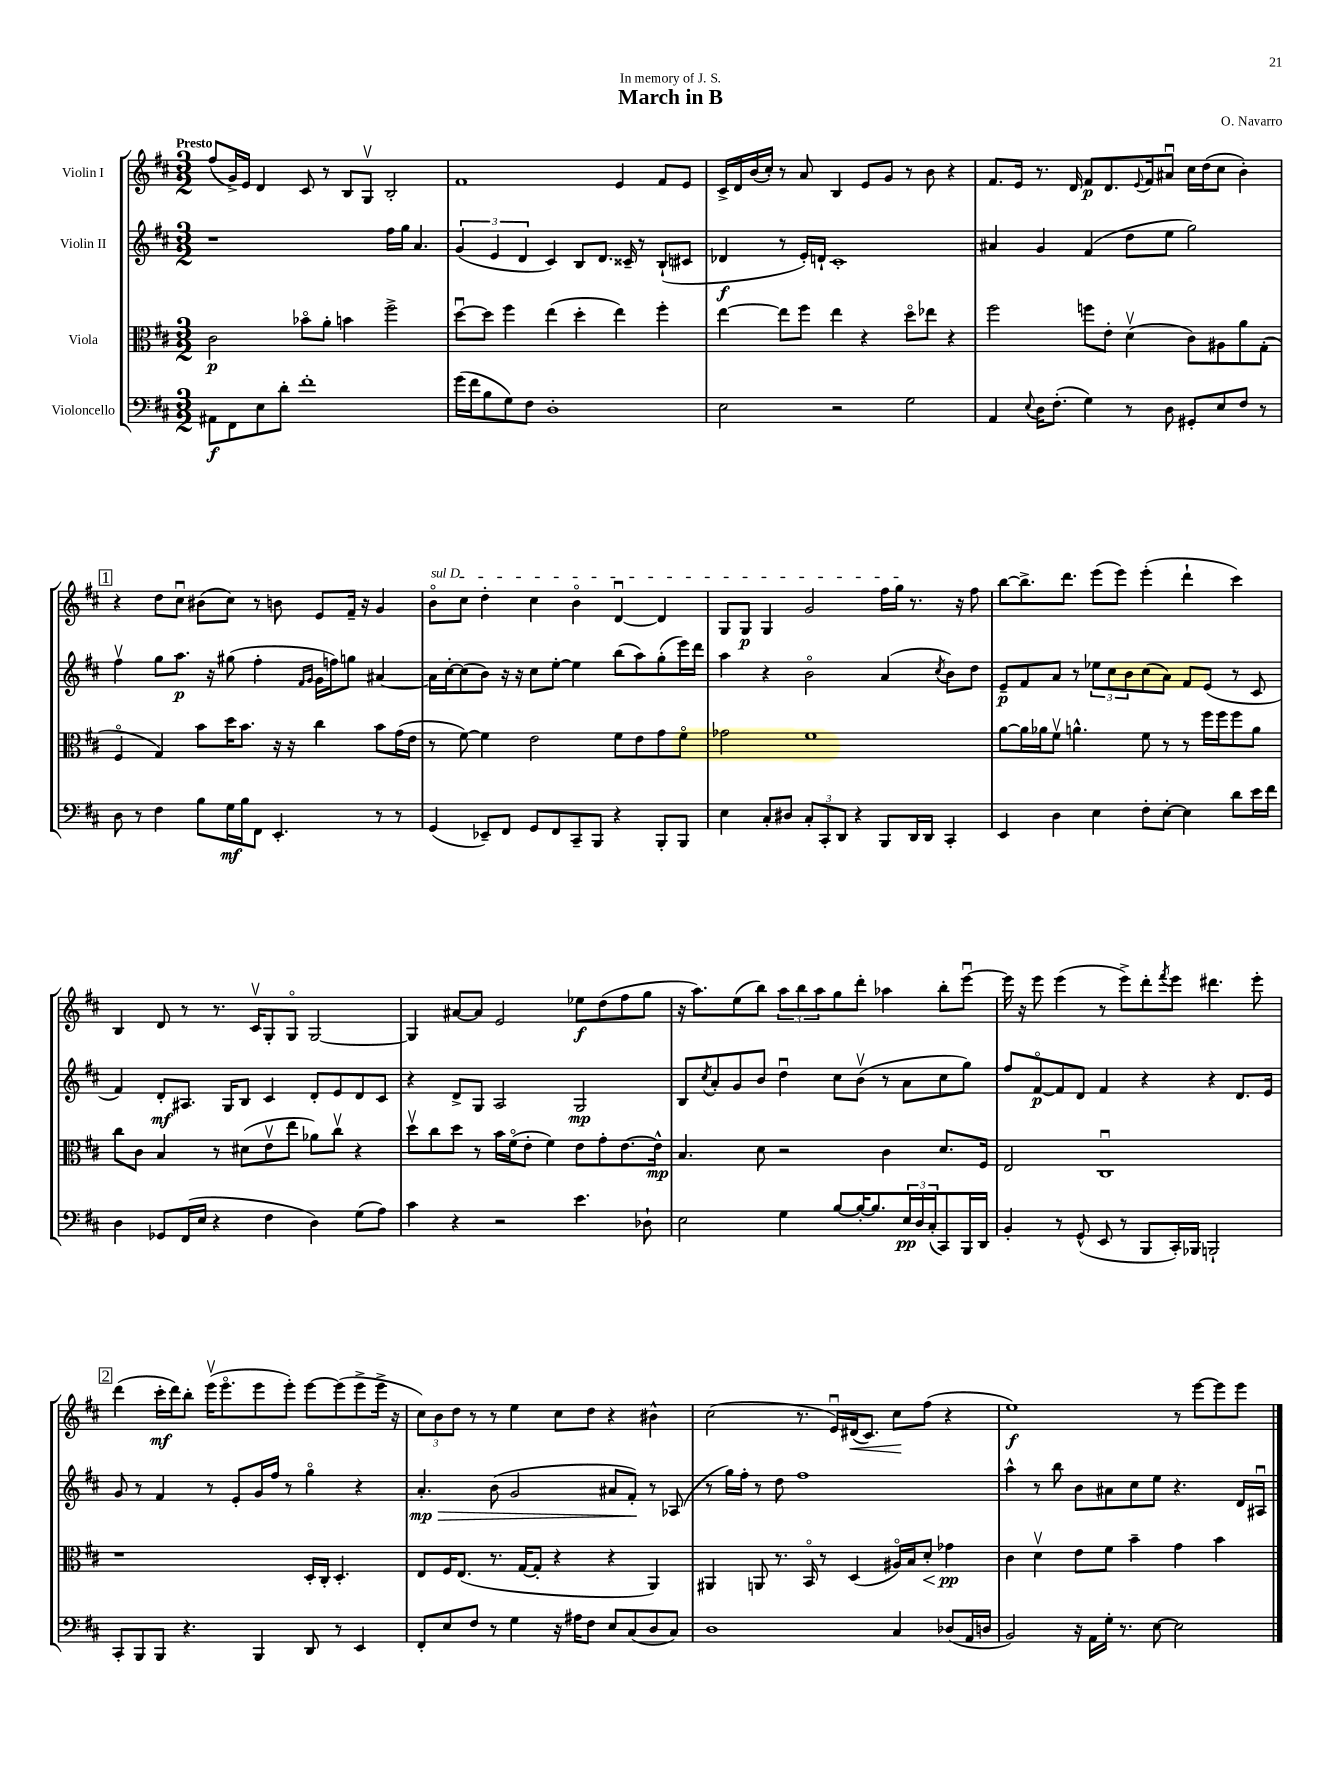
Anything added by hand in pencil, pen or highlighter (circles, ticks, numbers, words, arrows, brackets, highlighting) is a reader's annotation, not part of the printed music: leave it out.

**kern	**dynam	**kern	**dynam	**kern	**dynam	**kern	**dynam
*part4	*part4	*part3	*part3	*part2	*part2	*part1	*part1
*staff4	*staff4	*staff3	*staff3	*staff2	*staff2	*staff1	*staff1
*I"Violoncello	*	*I"Viola	*	*I"Violin II	*	*I"Violin I	*
*clefF4	*	*clefC3	*	*clefG2	*	*clefG2	*
*k[f#c#]	*	*k[f#c#]	*	*k[f#c#]	*	*k[f#c#]	*
*M3/2	*	*M3/2	*	*M3/2	*	*M3/2	*
=1	=1	=1	=1	=1	=1	=1	=1
!	!	!	!	!	!	!LO:TX:a:B:t=Presto	!
8AA#X\L	f	2c#\	p	1r	.	(8ff#/L	.
8FF#\	.	.	.	.	.	16g^/L)	.
.	.	.	.	.	.	16e/JJ	.
8E\	.	.	.	.	.	4d/	.
8d'\J	.	.	.	.	.	.	.
1f#'	.	8b-X\L	.	.	.	8c#/	.
.	.	8a'\J	.	.	.	8r	.
.	.	4bn\	.	.	.	8B/L	.
.	.	.	.	.	.	8Gv/J	.
.	.	2ff#^\	.	16ff#\LL	.	2B'/	.
.	.	.	.	16gg\JJ	.	.	.
.	.	.	.	4.a/	.	.	.
=2	=2	=2	=2	=2	=2	=2	=2
(16g\LL	.	[8ddu\L	.	(6g/	.	1f#	.
16f#\J	.	.	.	.	.	.	.
8B\	.	8dd\J]	.	.	.	.	.
.	.	.	.	6e/	.	.	.
8G\)	.	4ff#\	.	.	.	.	.
.	.	.	.	6d/	.	.	.
8F#\J	.	.	.	.	.	.	.
1D'	.	(4ee\	.	4c#/)	.	.	.
.	.	4dd'\	.	8B/L	.	.	.
.	.	.	.	8.d/J	.	.	.
.	.	4ee\)	.	.	.	4e/	.
.	.	.	.	16c##X~/	.	.	.
.	.	.	.	8r	.	.	.
.	.	4ff#'\	.	(8B`/L	.	8f#/L	.
.	.	.	.	8c#X/J	.	8e/J	.
=3	=3	=3	=3	=3	=3	=3	=3
2E\	.	[4ee\	.	4d-X/	f	16c#^/LL	.
.	.	.	.	.	.	16d/	.
.	.	.	.	.	.	(16b/	.
.	.	.	.	.	.	16cc#'/JJ)	.
.	.	8ee\L]	.	8r	.	8r	.
.	.	8ff#\J	.	16e'/LL)	.	8a/	.
.	.	.	.	16dn`/JJ	.	.	.
2r	.	4ee\	.	1c#'	.	4B/	.
.	.	4r	.	.	.	8e/L	.
.	.	.	.	.	.	8g/J	.
2G\	.	8dd\L	.	.	.	8r	.
.	.	8ee-X\J	.	.	.	8b\	.
.	.	4r	.	.	.	4r	.
=4	=4	=4	=4	=4	=4	=4	=4
4AA/	.	2ff#\	.	4a#X/	.	8.f#/L	.
.	.	.	.	.	.	16e/Jk	.
8qqE/	.	.	.	.	.	.	.
16D\KL	.	.	.	4g/	.	8.r	.
(8.F#'\J	.	.	.	.	.	.	.
.	.	.	.	.	.	16d/	.
4G\)	.	8ffn\L	.	(4f#/	.	8f#/L	p
.	.	8e'\J	.	.	.	8.d/	.
8r	.	(4dv\	.	8dd\L	.	.	.
.	.	.	.	.	.	8qqe/	.
.	.	.	.	.	.	16f#/k	.
8D\	.	.	.	8ee\J	.	8a#Xu/J	.
8GG#X'/L	.	8c#\L)	.	2gg\)	.	16cc#\LL	.
.	.	.	.	.	.	(16dd\J	.
8E/	.	8A#X\	.	.	.	8cc#\J	.
8F#/J	.	8a\	.	.	.	4b'\)	.
8r	.	(8G'\J	.	.	.	.	.
!!LO:LB:g=z
!!LO:REH:place=s1:t=1
=5	=5	=5	=5	=5	=5	=5	=5
8D\	.	4F#/	.	4ff#v\	.	4r	.
8r	.	.	.	.	.	.	.
4F#\	.	4G/)	.	8gg\L	.	8dd\L	.
.	.	.	.	8.aa\J	p	8cc#u\J	.
8B\L	.	8b\L	.	.	.	(8b#X\L	.
.	.	.	.	16r	.	.	.
16G\L	mf	16dd\K	.	(8gg#X\	.	8cc#\J)	.
16B\J	.	8.b\J	.	.	.	.	.
8FF#\J	.	.	.	4ff#'\	.	8r	.
4.EE'/	.	16r	.	.	.	8bn\	.
.	.	16r	.	.	.	.	.
.	.	.	.	16qqf#/LL	.	.	.
.	.	.	.	16qqg/JJ	.	.	.
.	.	4cc#\	.	16g\LL	.	8e/L	.
.	.	.	.	16ffn\J)	.	.	.
.	.	.	.	8ggn\J	.	16f#~/Jk	.
.	.	.	.	.	.	16r	.
8r	.	8b\L	.	[4a#X/	.	4g/	.
8r	.	(16g\L	.	.	.	.	.
.	.	16e\JJ	.	.	.	.	.
=6	=6	=6	=6	=6	=6	=6	=6
!	!	!	!	!	!	!LO:TX:a:i:t=sul D	!
(4GG/	.	8r	.	16a#\LL]	.	8b\L	.
.	.	.	.	[16cc#'\J	.	.	.
.	.	[8f#\)	.	(8cc#\]	.	8cc#\J	.
8EE-X~/L)	.	4f#\]	.	8b\J)	.	4dd'\	.
8FF#/J	.	.	.	16r	.	.	.
.	.	.	.	16r	.	.	.
8GG/L	.	2e\	.	8cc#\L	.	4cc#\	.
8FF#/	.	.	.	[8ee'\J	.	.	.
8CC#~/	.	.	.	4ee\]	.	4b\	.
8BBB/J	.	.	.	.	.	.	.
4r	.	8f#\L	.	(8bb\L	.	[4du/	.
.	.	8e\	.	8aa\)	.	.	.
8BBB'/L	.	8g\	.	(8gg'\	.	4d/]	.
8BBB/J	.	8f#\J	.	16eee\L)	.	.	.
.	.	.	.	16ddd\JJ	.	.	.
=7	=7	=7	=7	=7	=7	=7	=7
4E\	.	2g-X\	.	4aa\	.	8G/L	.
.	.	.	.	.	.	8G/J	p
8C#'/L	.	.	.	4r	.	4G/	.
8D#X/J	.	.	.	.	.	.	.
12C#'/L	.	1f#	.	2b\	.	2g/	.
12CC#'/	.	.	.	.	.	.	.
12DD/J	.	.	.	.	.	.	.
4r	.	.	.	.	.	.	.
8BBB/L	.	.	.	(4a/	.	16ff#\LL	.
.	.	.	.	.	.	16gg\JJ	.
16DD/L	.	.	.	.	.	8.r	.
16DD/JJ	.	.	.	.	.	.	.
.	.	.	.	8qcc#/	.	.	.
4CC#'/	.	.	.	8b\L)	.	.	.
.	.	.	.	.	.	16r	.
.	.	.	.	8dd\J	.	8ff#\	.
=8	=8	=8	=8	=8	=8	=8	=8
4EE/	.	[8a\L	.	8e~/L	p	[8bb\L	.
.	.	16a\L]	.	8f#/	.	8.bb^\]	.
.	.	16a-X\J	.	.	.	.	.
4D\	.	8f#v\J	.	8a/J	.	.	.
.	.	.	.	.	.	8.ddd\J	.
.	.	4.an^^\	.	8r	.	.	.
4E\	.	.	.	12ee-X\L	.	(8eee\L	.
.	.	.	.	12cc#\	.	.	.
.	.	.	.	.	.	8eee\J)	.
.	.	.	.	12b\	.	.	.
8F#'\L	.	8f#\	.	(8cc#\	.	(4eee'\	.
[8E'\J	.	8r	.	8a\J)	.	.	.
4E\]	.	8r	.	8f#/L	.	4ddd`\	.
.	.	16ff#\LL	.	(8e/J	.	.	.
.	.	16ff#\J	.	.	.	.	.
8d\L	.	8ff#\	.	8r	.	4ccc#\)	.
16e\L	.	8a\J	.	8c#/	.	.	.
16f#\JJ	.	.	.	.	.	.	.
!!LO:LB:g=z
=9	=9	=9	=9	=9	=9	=9	=9
4D\	.	8cc#\L	.	4f#/)	.	4B/	.
.	.	8c#\J	.	.	.	.	.
8GG-X/L	.	4B/	.	8d'/L	mf	8d/	.
(16FF#/L	.	.	.	8.A#X/J	.	8r	.
16E/JJ	.	.	.	.	.	.	.
4r	.	8r	.	.	.	8.r	.
.	.	.	.	16G/KL	.	.	.
.	.	(8d#X\L	.	8B/J	.	.	.
.	.	.	.	.	.	16c#v/KL	.
4F#\	.	8ev\	.	4c#/	.	8G'/	.
.	.	8ee\J	.	.	.	8G/J	.
4D\)	.	8a-X\L)	.	8d'/L	.	[2G/	.
.	.	8cc#v\J	.	8e/	.	.	.
(8G\L	.	4r	.	8d/	.	.	.
8A\J)	.	.	.	8c#/J	.	.	.
=10	=10	=10	=10	=10	=10	=10	=10
4c#\	.	8ddv\L	.	4r	.	4G/]	.
.	.	8cc#\	.	.	.	.	.
4r	.	8dd\J	.	8d^/L	.	[8a#X/L	.
.	.	8r	.	8G/J	.	8a#/J]	.
2r	.	16b\LL	.	2A/	.	2e/	.
.	.	(16f#\J	.	.	.	.	.
.	.	8e'\J	.	.	.	.	.
.	.	4f#\)	.	.	.	.	.
4.e\	.	8e\L	.	2G/	mp	8ee-X\L	f
.	.	8g'\	.	.	.	(8dd\	.
.	.	[8.e\	.	.	.	8ff#\	.
8D-X`\	.	.	.	.	.	8gg\J	.
.	.	16e^^\Jk]	mp	.	.	.	.
=11	=11	=11	=11	=11	=11	=11	=11
2E\	.	4.B/	.	8B/L	.	16r	.
.	.	.	.	.	.	8.aa\L)	.
.	.	.	.	8qcc#/	.	.	.
.	.	.	.	8a'/	.	.	.
.	.	.	.	8g/	.	(8ee\	.
.	.	8d\	.	8b/J	.	8bb\J)	.
4G\	.	2r	.	4ddu\	.	12aa\L	.
.	.	.	.	.	.	12bb\	.
.	.	.	.	.	.	12aa\	.
[8B/L	.	.	.	8cc#\L	.	8gg\	.
16B'/K_	.	.	.	(8bv\J	.	8ddd'\J	.
8.B/]	.	.	.	.	.	.	.
.	.	4c#\	.	8r	.	4aa-X\	.
24E/L	pp	.	.	8a\L	.	.	.
24D/	.	.	.	.	.	.	.
(24C#'/J	.	.	.	.	.	.	.
8CC#/)	.	8.d/L	.	8cc#\	.	8bb'\L	.
16BBB/L	.	.	.	8gg\J)	.	[8eeeu\J	.
16DD/JJ	.	16F#/Jk	.	.	.	.	.
=12	=12	=12	=12	=12	=12	=12	=12
4BB'/	.	2E/	.	8ff#/L	.	16eee\]	.
.	.	.	.	.	.	16r	.
.	.	.	.	[8f#/	p	8eee\	.
8r	.	.	.	8f#/]	.	(4eee\	.
(8GG^^/	.	.	.	8d/J	.	.	.
8EE/	.	1C#u	.	4f#/	.	8r	.
8r	.	.	.	.	.	8eee^\L)	.
8BBB/L	.	.	.	4r	.	8ddd'\	.
.	.	.	.	.	.	8qfff#/	.
16CC#'/L)	.	.	.	.	.	8eee\J	.
16BBB-X/JJ	.	.	.	.	.	.	.
2BBBn`/	.	.	.	4r	.	4.ddd#X\	.
.	.	.	.	8.d/L	.	.	.
.	.	.	.	.	.	8eee'\	.
.	.	.	.	16e/Jk	.	.	.
!!LO:LB:g=z
!!LO:REH:place=s1:t=2
=13	=13	=13	=13	=13	=13	=13	=13
8CC#'/L	.	1r	.	8g/	.	(4ddd\	.
8BBB/	.	.	.	8r	.	.	.
8BBB/J	.	.	.	4f#/	.	16ccc#'\LL	mf
.	.	.	.	.	.	16ddd\J)	.
4.r	.	.	.	.	.	8bb'\J	.
.	.	.	.	8r	.	(16eeev\KL	.
.	.	.	.	.	.	8.eee\	.
.	.	.	.	8e'/L	.	.	.
4BBB/	.	.	.	16g/L	.	8eee\	.
.	.	.	.	16ff#/JJ	.	.	.
.	.	.	.	8r	.	8eee'\J)	.
8DD/	.	16D'/LL	.	4gg\	.	[8eee\L	.
.	.	16C#'/JJ	.	.	.	.	.
8r	.	4.D'/	.	.	.	(8eee\]	.
4EE/	.	.	.	4r	.	8eee^\	.
.	.	.	.	.	.	16eee^\Jk	.
.	.	.	.	.	.	16r	.
=14	=14	=14	=14	=14	=14	=14	=14
!	!	!	!	!	!LO:HP:b	!	!
8FF#'/L	.	8E/L	.	4.a'/	> mp	12cc#\L)	.
.	.	.	.	.	.	12b\	.
8E/	.	16F#/K	.	.	.	.	.
.	.	.	.	.	.	12dd\J	.
.	.	(8.E/J	.	.	.	.	.
8F#/J	.	.	.	.	.	8r	.
8r	.	8.r	.	(8b\	.	8r	.
4G\	.	.	.	2g/	.	4ee\	.
.	.	[16G/KL	.	.	.	.	.
.	.	8G'/J]	.	.	.	.	.
16r	.	4r	.	.	.	8cc#\L	.
16A#X\KL	.	.	.	.	.	.	.
8F#\J	.	.	.	.	.	8dd\J	.
8E/L	.	4r	.	8a#X/L	.	4r	.
(8C#/	.	.	.	8f#'/J)	.	.	.
8D/	.	4AA/)	.	8r	]	4b#X^^\	.
8C#/J)	.	.	.	(8A-X/	.	.	.
=15	=15	=15	=15	=15	=15	=15	=15
1D	.	4AA#X/	.	8r	.	(2cc#\	.
.	.	.	.	16gg\LL)	.	.	.
.	.	.	.	16ff#'\JJ	.	.	.
.	.	8AAn/	.	8r	.	.	.
.	.	8.r	.	8dd\	.	.	.
.	.	.	.	1ff#	.	8.r	.
.	.	16BB/	.	.	.	.	.
.	.	8r	.	.	.	.	.
.	.	.	.	.	.	16eu/LL)	.
!	!	!	!	!	!	!	!LO:HP:b
.	.	(4D/	.	.	.	(16d#X/J	<
.	.	.	.	.	.	8.c#/J)	.
4C#/	.	16A#X/LL)	.	.	.	8cc#\L	.
.	.	16B/J	.	.	.	.	.
!	!	!	!LO:HP:b	!	!	!	!
.	.	8d'/J	<	.	.	(8ff#\J	[
(8D-X/L	.	4g-X\	pp	.	.	4r	.
16AA/L	.	.	.	.	.	.	.
16Dn/JJ	.	.	.	.	.	.	.
.	.	.	[	.	.	.	.
=16	=16	=16	=16	=16	=16	=16	=16
2BB/)	.	4c#\	.	4aa^^\	.	1ee)	f
.	.	4dv\	.	8r	.	.	.
.	.	.	.	8bb\	.	.	.
16r	.	8e\L	.	8b\L	.	.	.
16AA\LL	.	.	.	.	.	.	.
16G'\JJ	.	8f#\J	.	8a#X\	.	.	.
8.r	.	.	.	.	.	.	.
.	.	4b~\	.	8cc#\	.	.	.
[8E\	.	.	.	8ee\J	.	.	.
2E\]	.	4g\	.	4.r	.	8r	.
.	.	.	.	.	.	[8eee\L	.
.	.	4b\	.	.	.	8eee\]	.
.	.	.	.	16d/LL	.	8eee\J	.
.	.	.	.	16A#Xu/JJ	.	.	.
==	==	==	==	==	==	==	==
*-	*-	*-	*-	*-	*-	*-	*-
